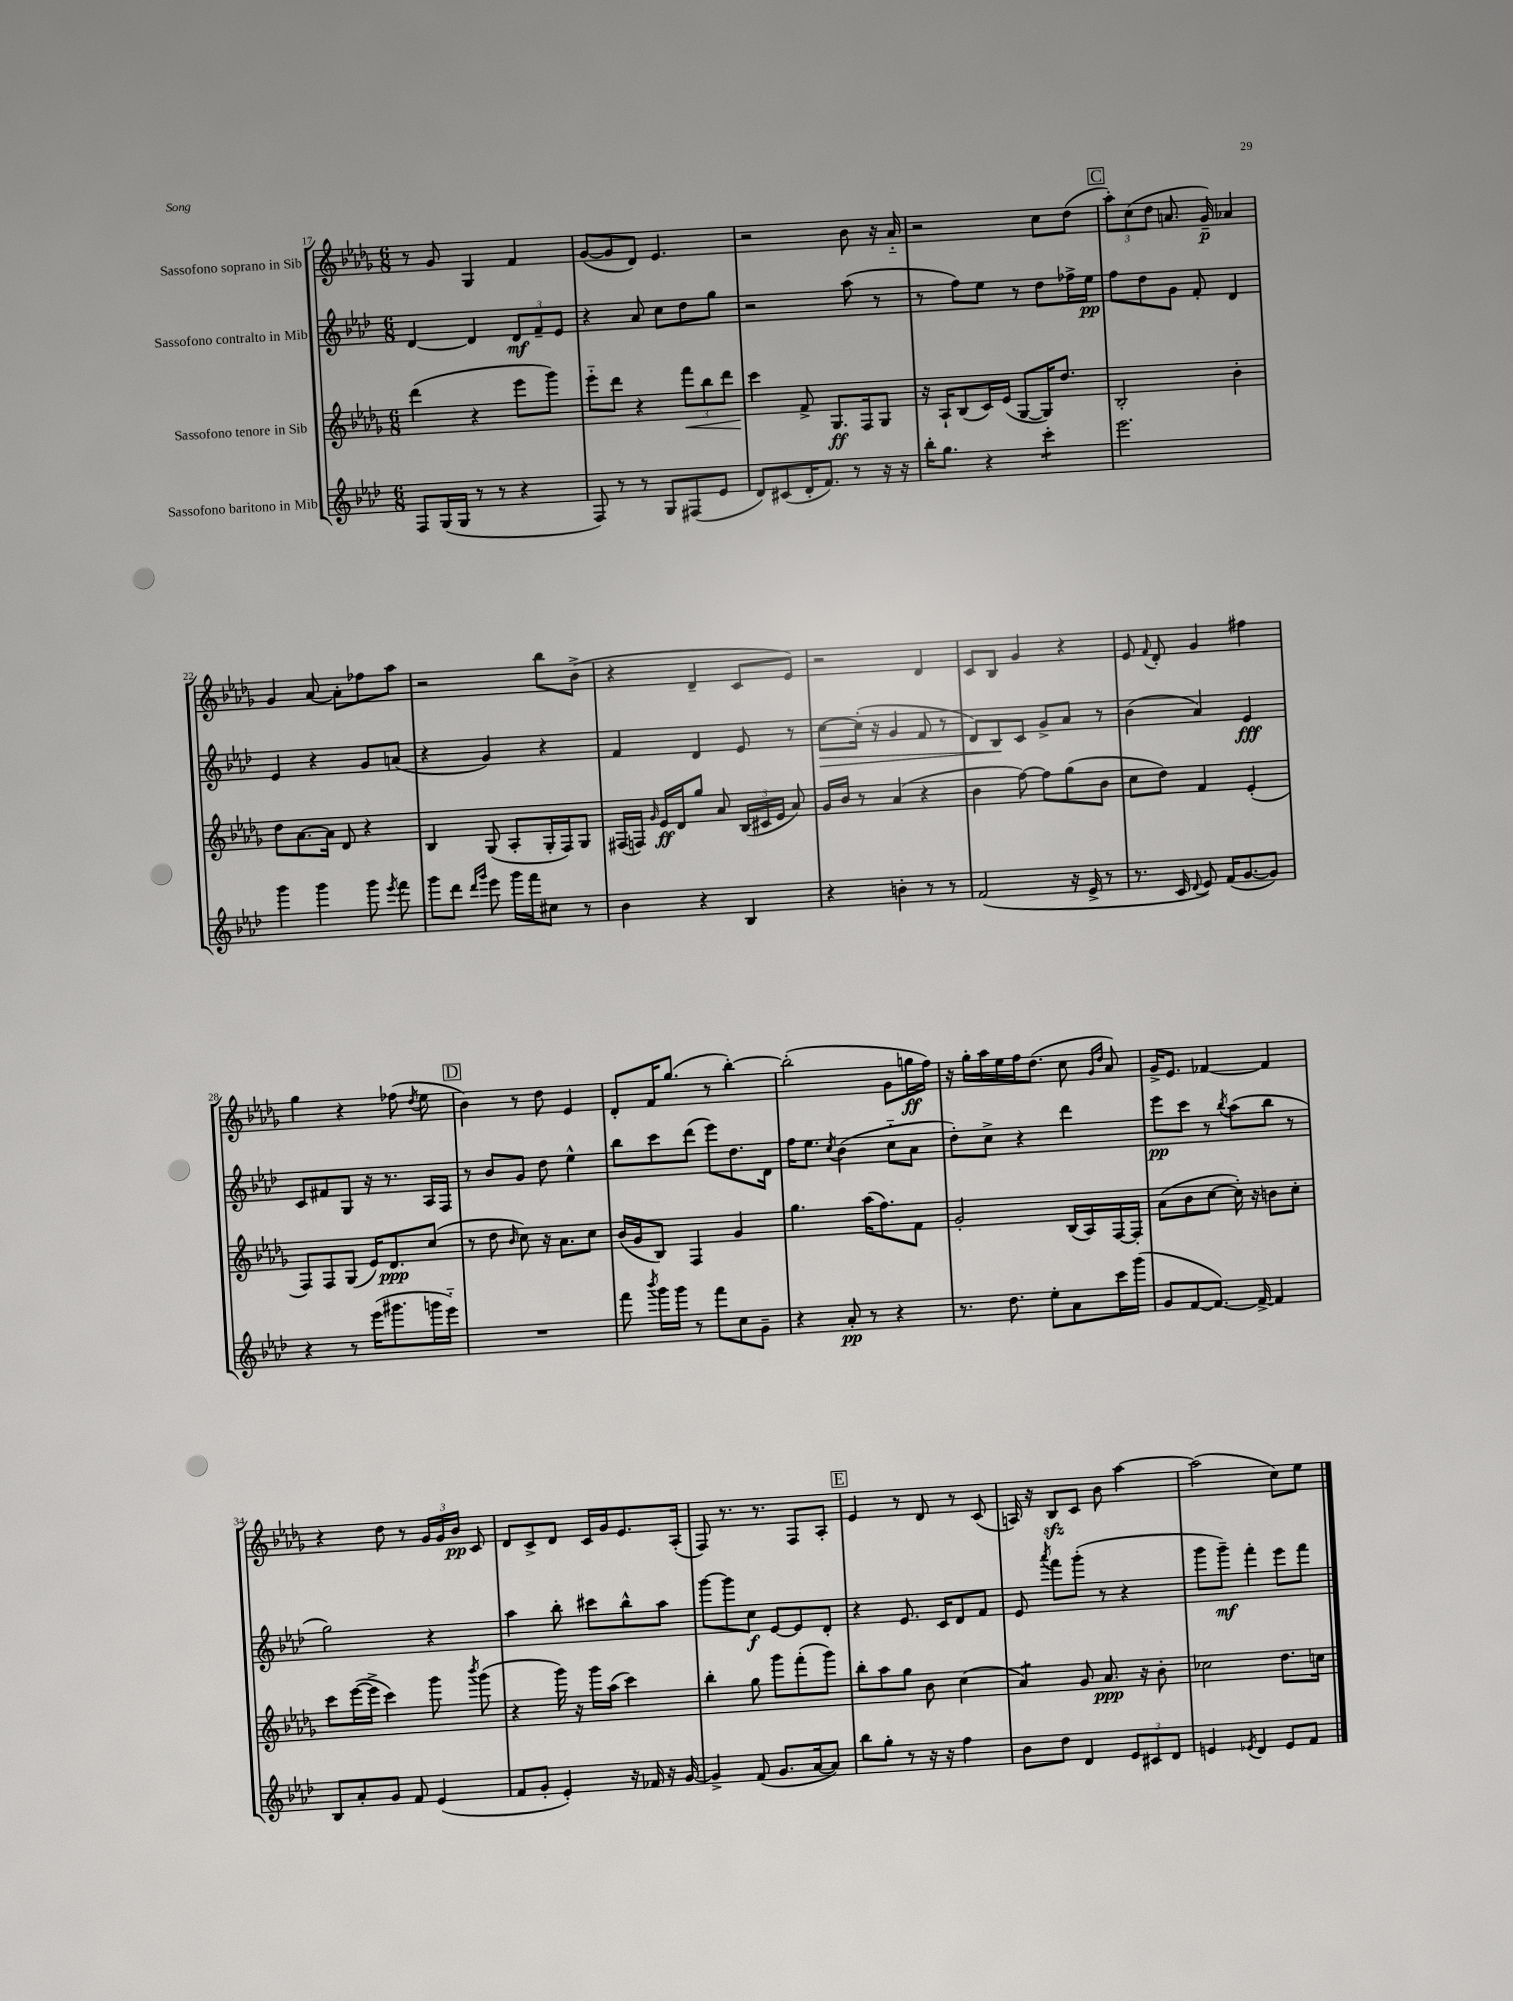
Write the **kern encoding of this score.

**kern	**kern	**kern	**kern
*staff4	*staff3	*staff2	*staff1
*clefG2	*clefG2	*clefG2	*clefG2
*k[b-e-a-d-]	*k[b-e-a-d-g-]	*k[b-e-a-d-]	*k[b-e-a-d-g-]
*M6/8	*M6/8	*M6/8	*M6/8
8F/L	(4ddd-\	[4d-/	8r
(16G/L	.	.	8g-/
16G/JJ	.	.	.
8r	4r	4d-/]	4G-/
8r	.	.	.
4r	8eee-\L	12d-/L	4f/
.	.	12f~/	.
.	8ggg-\J)	.	.
.	.	12e-/J	.
=	=	=	=
8F/)	8eee-'~\L	4r	([8g-/L
8r	8ddd-\J	.	8g-/]
8r	4r	8a-/	8d-/J)
8G/L	.	8cc\L	4.e-/
(8F#/	12fff\L	8dd-\	.
.	12bb-\	.	.
8e-/J	.	8gg\J	.
.	12ddd-\J	.	.
=	=	=	=
8d-/L)	4ccc\	2r	2r
(8c#/	.	.	.
16d-'/K	8f^/	.	.
8.f/J)	.	.	.
.	8.G-/L	.	.
8r	.	(8aa-\	8b-\
.	16F/k	.	.
16r	8G-/J	8r	16r
16r	.	.	16a-'~/
=	=	=	=
16bb-'\LK	16r	8r	2r
8.gg\J	16A-`/LK	.	.
.	(8B-/	8ff\L)	.
4r	16c/L)	8ee-\J	.
.	(16e-/JJ	.	.
.	[8G-/L	8r	.
4ccc'\	16G-/]K)	8dd-\L	8cc\L
.	8.dd-/J	.	.
.	.	16ff-^\L	(8dd-\J
.	.	16ee-\JJ	.
=	=	=	=
2.eee-\	2B-'/	8ff\L	12aa-'\L)
.	.	.	(12cc\
.	.	8dd-\	.
.	.	.	12dd-\J
.	.	8g\J	8.a/
.	.	8f'/	.
.	.	.	16g-~/)
.	4b-'\	4d-/	4a-/
=	=	=	=
4ggg\	8dd-\L	4e-/	4g-/
.	[8.a-\	.	.
4ggg\	.	4r	[8a-/
.	16a-\]Jk	.	.
.	8d-/	.	8a-'\]L
8ggg\	4r	8g/L	8ff-\
8qeee-/	.	.	.
8fff\	.	(8a/J	8aa-\J
=	=	=	=
8ggg\L	4B-/	4r	2r
8ddd-\J	.	.	.
16qqddd-/LL	.	.	.
16qqggg/JJ	.	.	.
8eee-\	(8G-/	4g/)	.
16ggg\LL	8A-'/L	.	.
16fff\J	.	.	.
8cc#\J	16G-'/L	4r	8bb-\L
.	16F/J)	.	.
8r	8G-/J	.	(8b-^\J
=	=	=	=
4b-\	(16F#/LL	4f/	4r
.	16F/JJ)	.	.
.	16qqg-/	.	.
.	16e-/LL	.	.
.	16d-/J	.	.
4r	8gg-/J	4d-/	4d-~/
.	8a-/	.	.
4B-/	(24B-/LL	8e-/	8c/L
.	24c#/	.	.
.	24e-/JJ	.	.
.	8a-/)	8r	8e-/J)
=	=	=	=
4r	16g-/LL	[8cc\L	2r
.	16b-/JJ	.	.
.	8r	(16cc'\]Jk	.
.	.	16r	.
4b'\	(4a-/	4g/	.
8r	4r	8f/	4d-/
8r	.	8r	.
=	=	=	=
(2f/	4b-\	8d-/L)	8c/L
.	.	8B-/	8B-/J
.	[8ff\)	8c/J	4g-/
.	8ff\]L	8g^/L	.
16r	(8gg-\	8a-/J	4r
16e-^/	.	.	.
8r	8b-\J	8r	.
=	=	=	=
8.r	8cc\L	(4b-\	8e-/
.	.	.	8qqf/
.	8dd-\J)	.	8d-'/
16c/	.	.	.
8qqd-/	.	.	.
8e-/)	4f/	4a-/)	4g-/
(16f/LK	.	.	.
[8.g/	.	.	.
.	(4e-'/	4e-/	4ff#\
8g/]J)	.	.	.
=	=	=	=
4r	8F/L)	8c/L	4gg-\
.	8F/	8f#/	.
8r	(8G-/J	8G/J	4r
(16eee-\LK	16e-/LK)	16r	.
8.ggg#\	8.d-/	8.r	.
.	.	.	(8ff-\
.	.	.	8qdd-/
16ggg\L	(8cc/J	16A-/LL	8ee-\
16eee-'~\JJ)	.	16F/JJ	.
=	=	=	=
2.r	8r	8r	4b-\)
.	8dd-\	8b-/L	.
.	16qqb-/	.	.
.	8cc\)	8g/J	8r
.	16r	8dd-\	8dd-\
.	8.a-\L	.	.
.	.	4ee-^^\	4e-/
.	8cc\J	.	.
=	=	=	=
8fff\	(16b-/LL	8bb-\L	8d-'/L
.	16g-/J	.	.
8qbbb-/	.	.	.
16ggg\LL	8B-/J)	8ccc\	16f/K
16ggg\JJ	.	.	(8.gg-/J
8r	4F/	(8ddd-\J	.
8fff\L	.	8eee-\L)	8r
8cc\	4g-/	8.dd-\	[4bb-'\)
8g~\J	.	.	.
.	.	16d-\Jk	.
=	=	=	=
4r	4.gg-\	16ff\LK	(2bb-'\]
.	.	8.ee-\J	.
.	.	8qcc/	.
8a-'/	.	(4b-\	.
8r	(16aa-\LK	.	.
.	8.ff\)	.	.
4r	.	8cc'~\L	8g-\L
.	8f\J	8a-\J	16gg\L
.	.	.	16ff\JJ)
=	=	=	=
8.r	2g-'/	8dd-'\L)	16r
.	.	.	16gg-'\LL
.	.	8cc^\J	16aa-\
8.dd-\	.	.	16ee-\
.	.	4r	16ff\J
.	.	.	(8.dd-\J
8ee-'\L	.	.	.
8a-\	(16B-/LL	4ddd-\	8cc\
.	16A-/)	.	.
.	.	.	16qqg-/LL
.	.	.	16qqdd-/JJ
16ccc\L	[16F/	.	8a-/)
(16ggg\JJ	16F'/]JJ	.	.
=	=	=	=
8g/L	(8a-\L	8eee-\L	16g-^/LK
.	.	.	8.e-/J
[8f/	8b-\	8ccc\J	.
8.f/_J)	[8cc\J	8r	[4f-/
.	.	8qbb-/	.
.	16cc'\])	(8aa-\L	.
16f^/_	16r	.	.
4f/]	8b\L	8bb-\J	4f-/]
.	8cc'\J	8r	.
=	=	=	=
8B-/L	8ccc\L	2gg\)	4r
8a-'/	([16eee-\L	.	.
.	16eee-^\]JJ	.	.
8g/J	4ccc\)	.	8dd-\
8f/	.	.	8r
(4e-/	8ggg-\	4r	24g-/LL
.	.	.	24g-/
.	.	.	24b-/JJ
.	8qbbb-/	.	.
.	(8ggg-\	.	8c/
=	=	=	=
8f/L	4r	4aa-\	8d-/L
8g'/J	.	.	8c^/
4e-'/)	16ggg-\)	8bb-'\	8d-/J
.	16r	.	.
.	16ggg-\LL	8ccc#\L	16c/LL
.	(16aa-\JJ	.	16g-/J
16r	4ccc\)	8bb-^^\	8.e-/
16f-/	.	.	.
16r	.	8aa-\J	.
[16g/	.	.	(16A-'/Jk
=	=	=	=
4g^/]	4bb-'\	[8ggg\L	8F/)
.	.	8ggg\]	8.r
(8f/	8gg-\	8cc\J	.
.	.	.	8.r
8.g/L	8ggg-\L	[8e-/L	.
.	(8fff'\	8e-/]	8F/L
[16a-/k	.	.	.
8a-/]J)	8ggg-\J)	8d-'/J	8A-'/J
=	=	=	=
8bb-\L	8bb-'\L	4r	4e-/
8gg'\J	8aa-\	.	.
8r	8gg-\J	8.e-/	8r
16r	8b-\	.	8d-/
16r	.	16c/LK	.
4ff\	(4cc\	8d-/	8r
.	.	8f/J	(8c/
=	=	=	=
8b-\L	4a-/)	8e-/	16A/)
.	.	.	16r
.	.	8qaaa-/	.
8dd-\J	.	8fff\L	8B-/L
4d-/	8g-/	(8ggg'\J	8c/J
.	8.a-/	8r	8b-\
12e-/L	.	4r	[4aa-\
.	16r	.	.
12c#/	.	.	.
.	8b-'\	.	.
12d-/J	.	.	.
=	=	=	=
4e/	2cc-\	8ggg\L	(2aa-\]
.	.	8ggg~\J)	.
8qe-/	.	.	.
4d-/	.	4fff'\	.
8e-/L	8.dd-\L	8eee-\L	8cc\L)
8f/J	.	8fff\J	8ee-\J
.	16cc\Jk	.	.
==	==	==	==
*-	*-	*-	*-
